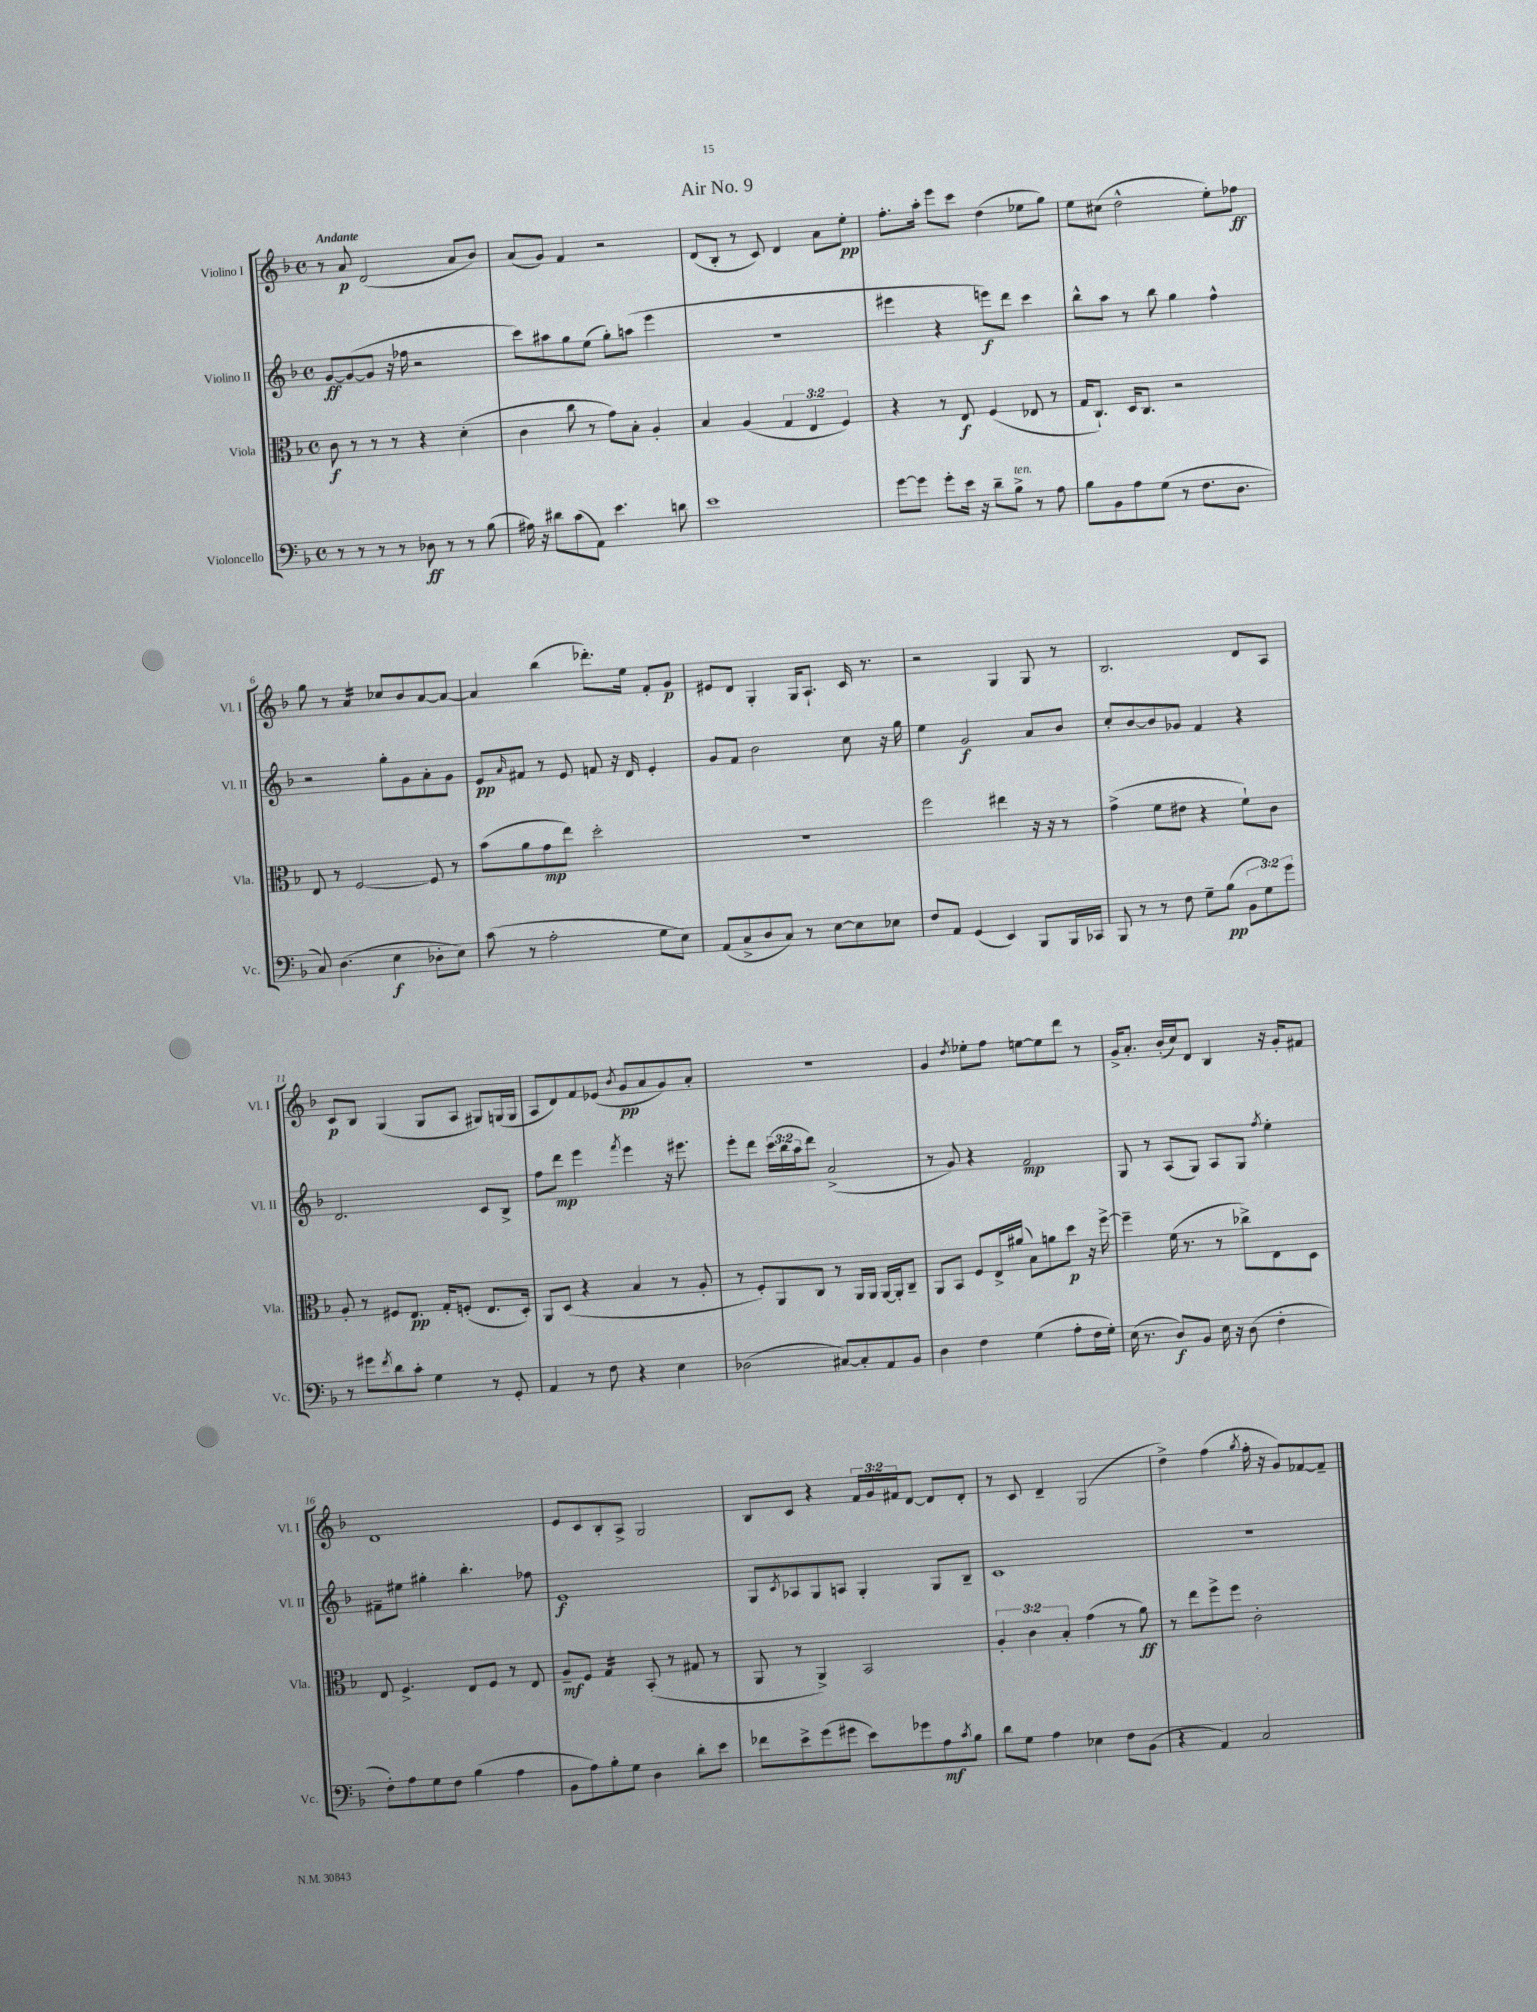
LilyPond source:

\header { title = "Air No. 9" }
<<
\new StaffGroup <<
\new Staff = "s0" \with { instrumentName = "Violino I" shortInstrumentName = "Vl. I" } {
    \clef treble \key f \major \defaultTimeSignature \time 4/4 \override Staff.TupletNumber.text = #tuplet-number::calc-fraction-text \tempo "Andante"
    r8 a'8\p d'2( a'8 bes'8) |
    a'8( g'8) f'4 r2 |
    d'8( bes8-. r8 c'8) d'4 a'8 e''8-.\pp |
    f''8.-. a''16-. e'''8 c'''8 d''4( ees''8 g''8) |
    e''8 cis''8( d''2-^ e''8-.) fes''8\ff |
    g''8 r8 a'4:16 ces''8 bes'8 a'8~ a'8~ |
    a'4 bes''4( des'''8.-.) e''16 f'8-. g'8\p |
    eis'8 d'8 g4-. g16 a8.-! c'16 r8. |
    r2 g4 g8 r8 |
    bes2. d'8 a8 |
    c'8\p bes8 g4( g8 a8 gis8) g16( g16 |
    a8 d'8) f'8 ees'8( \acciaccatura { bes'8 } g'8\pp a'8 g'8) a'8-. |
    R1 |
    g'4 \acciaccatura { d''8 } ees''8-. f''8 e''8~ e''8 d'''8 r8 |
    g'16-> a'8.-. bes'16-.( c''16) d'8 bes4 r16 g'16-. fis'8 |
    d'1 |
    e'8 c'8 bes8-. a8-> g2 |
    bes8 c'8 r4 \tuplet 3/2 { f'16 g'16 fis'16 } d'8~ d'8 d'8-. |
    r8 c'8 d'4-- g2( |
    d''4->) f''4( \acciaccatura { g''8 } f''16-. r16 g'8) fes'8~ fes'8-- \bar "|." |
}
\new Staff = "s1" \with { instrumentName = "Violino II" shortInstrumentName = "Vl. II" } {
    \clef treble \key f \major \defaultTimeSignature \time 4/4 \override Staff.TupletNumber.text = #tuplet-number::calc-fraction-text
    g'8~\ff g'8~( g'8 r16 fes''16 r2 |
    c'''8) ais''8 g''8 e''8( g''8-.) a''8( e'''4 |
    R1 |
    eis'''4 r4 e'''8\f) d'''8 c'''4 |
    bes''8-^ a''8 r8 bes''8 g''4 f''4-^ |
    r2 g''8-. g'8 a'8-. g'8 |
    e'8\pp \grace { a'16 } fis'8 r8 e'8 f'8 r16 d'16 e'4-. |
    g'8 f'8 bes'2 c''8 r16 g''16 |
    e''4 g'2\f a'8 bes'8 |
    c''8-. bes'8~ bes'8 ges'8 f'4 r4 |
    d'2. c'8 bes8-> |
    f''8 d'''8\mp e'''4 \acciaccatura { f'''8 } e'''4 r16 eis'''8. |
    e'''8-. d'''8 \tuplet 3/2 { c'''16( bes''16 a''16 } d'''8) a'2->( |
    r8 g'8) r4 f'2\mp |
    g8 r8 a8( g8) a8 g8 \acciaccatura { f''8 } e''4-. |
    fis'8-- eis''8 gis''4-. bes''4.-. fes''8 |
    e'1\f |
    g8 \acciaccatura { c'8 } aes8 g8 a8 g4-. g8 bes8-- |
    c'1 |
    R1 \bar "|." |
}
\new Staff = "s2" \with { instrumentName = "Viola" shortInstrumentName = "Vla." } {
    \clef alto \key f \major \defaultTimeSignature \time 4/4 \override Staff.TupletNumber.text = #tuplet-number::calc-fraction-text
    c'8\f r8 r8 r8 r4 d'4-.( |
    c'4 c''8 r8 g'8) bes8-. a4-. |
    bes4 a4( \tuplet 3/2 { g4 e4 f4) } |
    r4 r8 e8\f f4( ees8 r8 |
    g16 c8.-!) d16 c8. r2 |
    e8 r8 f2~ f8 r8 |
    bes'8( a'8 g'8\mp e''8) d''2-. |
    R1 |
    f''2 eis''4 r16 r16 r8 |
    g'4->( f'8 eis'8 r4 f'8-!) c'8 |
    a8-. r8 fis8 e8.\pp g16-. f8-.( e8. d16-.) |
    a,8 d8( r4 bes4 r8 a8-. |
    r8 f8-.) a,8 c8 r8 a,16 a,16 a,16~ a,16-. c8-- |
    a,8 bes,8 f8 e16-> ais'16( bes8) a'8 d''8\p r16 f''16~-> |
    f''4-- f'16( r8. r8 ces''8->) e8 d8 |
    e8 f4.-> e8 f8 r8 e8 |
    a8--\mf f8 g4:16 bes,8-.( r8 gis8 r8 |
    a,8 r8 a,4->) bes,2 |
    \tuplet 3/2 { a4-. c'4 bes4-. } g'4( r8 a'8\ff) |
    r8 e''8 f''8-> f''8 c'2-. \bar "|." |
}
\new Staff = "s3" \with { instrumentName = "Violoncello" shortInstrumentName = "Vc." } {
    \clef bass \key f \major \defaultTimeSignature \time 4/4 \override Staff.TupletNumber.text = #tuplet-number::calc-fraction-text
    r8 r8 r8 r8 des8\ff r8 r8 bes8( |
    ais16) r16 dis'8 c'8( a,8) e'4. d'8 |
    e'1 |
    g'8~ g'8 g'8-. e'16 r16 d'8-- bes8->^\markup { \italic "ten." } r8 a8 |
    bes8 bes,8 a8 g8( r8 f8. d8. |
    c8) d4.( e4\f des8-. e8) |
    c'8( r8 a2-. g8 e8) |
    a,8( c8-> d8 c8) r8 e8~ e8 ees8 |
    f8 a,8 g,4( e,4) bes,,8 bes,,16 ces,16 |
    bes,,8 r8 r8 f8 g8-- bes8\pp( \tuplet 3/2 { bes,8 g8) g'8 } |
    r8 gis'8 \acciaccatura { f'8 } d'8 c'8-. g4 r8 g,8-. |
    a,4 r8 f8 r4 e4 |
    des2( cis8~) cis8-. a,8 bes,8 |
    d4 f4 g4( a8-. f16 g16-.) |
    e16( r8. d8\f) bes,8 e16 r16 d8( f4-. |
    f8-.) a8 g8 f8 bes4( a4 |
    bes,8 a8) bes8-. g8 d4 d'8-. e'8 |
    fes'8 e'8-> g'8( gis'8 e'8) ges'8 a8\mf \acciaccatura { c'8 } bes8 |
    d'8 g8 a4 ees4 f8 bes,8( |
    r4 a,4) c2 \bar "|." |
}
>>
>>
